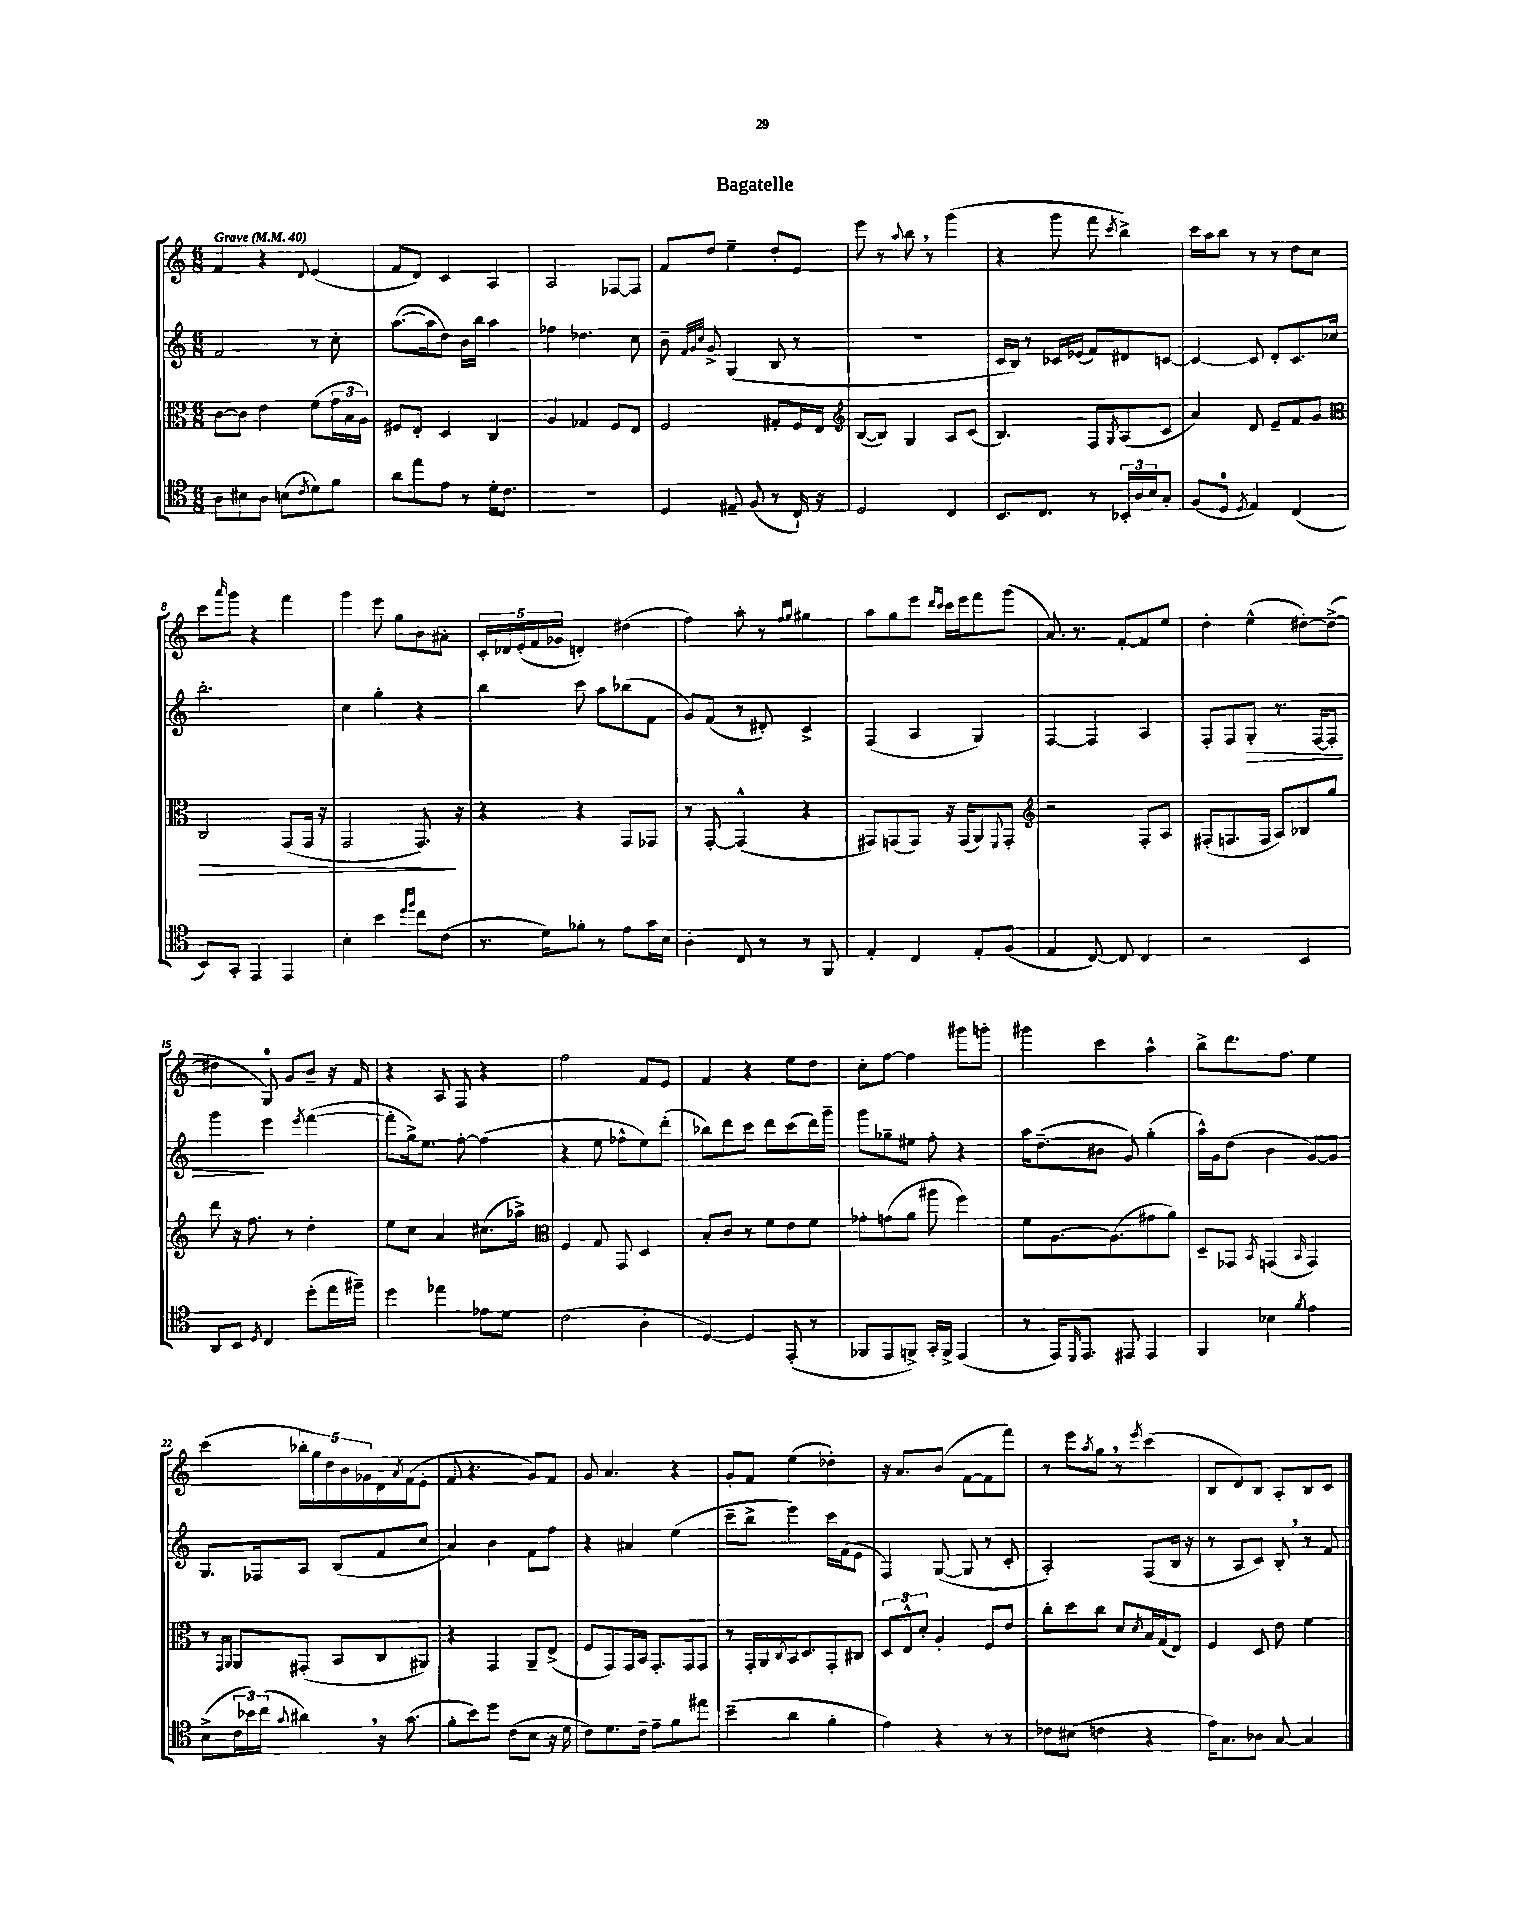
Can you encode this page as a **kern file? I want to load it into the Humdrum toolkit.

**kern	**kern	**kern	**kern
*staff4	*staff3	*staff2	*staff1
*clefC4	*clefC3	*clefG2	*clefG2
*k[]	*k[]	*k[]	*k[]
*M6/8	*M6/8	*M6/8	*M6/8
*MM40	*MM40	*MM40	*MM40
8A\L	[8c\L	2f/	4f/
8B#\	8c\]J	.	.
8A\J	4e\	.	4r
(8B\L	.	.	.
8qc/	.	.	8qqd/
8d\)	(8f\L	8r	(4e/
8f\J	24g\L	8cc'\	.
.	24B\	.	.
.	24A\JJ)	.	.
=	=	=	=
8a\L	8F#/L	([8.aa\L	8f/L
8ee\	8E'/J	.	8d/J)
.	.	16aa\]k	.
8e\J	4D/	8dd\J)	4c/
8r	.	16b\LL	.
.	.	16bb\JJ	.
16d'\LK	4C/	4aa\	4A/
8.c\J	.	.	.
=	=	=	=
2.r	4A/	4ff-\	2A/
.	4G-/	4.dd-\	.
.	8F/L	.	[8F-/L
.	8E/J	8cc\	8F-/]J
=	=	=	=
4D/	2F/	8b~\	8f/L
.	.	32qqf/LLL	.
.	.	32qqg/	.
.	.	32qqcc/JJJ	.
.	.	8g^/	8dd/J
8E#~/	.	(4G/	4ee~\
(8F/	.	.	.
8r	8G#'/L	8B/	8dd'/L
16C`/)	16F/L	8r	8e/J
16r	16E/JJ	.	.
=	=	=	=
*	*clefG2	*	*
2D/	([8B/L	2.r	8eee\
.	8B/]J)	.	8r
.	.	.	8qqaa/
.	4G/	.	8bb\
.	.	.	8r
4C/	8A/L	.	(4ggg\
.	(8c/J	.	.
=	=	=	=
8.BB/L	4.B/)	16c/LL	4r
.	.	16B/JJ)	.
.	.	8r	.
8.C/J	.	.	.
.	.	16c-/LL	8ggg\
.	.	(16e-/JJ	.
8r	8F/L	8f/L)	8fff\
.	8qG/	.	8qccc/
24BB-'/LL	(8A/	8d#/	4bb^\)
24A/	.	.	.
24B/J	.	.	.
8G'/J	8c/J	[8c/J	.
=	=	=	=
(8F/L	4a/)	4c/_	16ccc\LL
.	.	.	16aa\J
8D/J	.	.	8bb\J
8qD/	.	.	.
4E/)	8d/	8c/]	8r
.	8e~/L	8d'/L	8r
(4C/	8f/	8.c/	8dd\L
.	8g/J	.	8cc\J
.	.	16cc-/Jk	.
=	=	=	=
*	*clefC3	*	*
8BB/L)	2C/	2.bb'\	8ccc\L
.	.	.	16qqaaa/
8GG'/J	.	.	8ggg\J
4EE/	.	.	4r
4EE/	(8GG/L	.	4fff\
.	16GG/Jk	.	.
.	16r	.	.
=	=	=	=
4B'\	2GG/	4cc\	4ggg\
4b\	.	4gg'\	8eee\
.	.	.	8gg\L
16qqdd/LL	.	.	.
16qqff/JJ	.	.	.
8cc\L	8.GG/)	4r	8b\
(8c\J	.	.	8a#'\J
.	16r	.	.
=	=	=	=
8.r	4r	4bb\	20c'/LL
.	.	.	20d-/
.	.	.	(20e'/
.	.	.	20f/
16d\LK)	.	.	.
.	.	.	20g-/JJ
8f-'\J	4r	8ccc\	4d'/)
8r	.	8aa\L	.
8e\L	8GG/L	(8bb-\	(4dd#\
16g\L	8GG-/J	8f\J	.
16B\JJ	.	.	.
=	=	=	=
4A'\	8r	8g/L)	4ff\)
.	[8GG'/	(8f/J	.
8C/	(4GG^^/]	8r	8aa'\
8r	.	8d#'/)	8r
.	.	.	16qqff/LL
.	.	.	16qqgg/JJ
8r	4r	4c^/	4gg#\
8FF/	.	.	.
=	=	=	=
4E'/	8GG#/L)	(4F/	8aa\L
.	(8GG/	.	8gg\
4C/	8GG/J)	4A/	8eee\J
.	.	.	16qqddd/LL
.	.	.	16qqccc/JJ
.	16r	.	16ccc\LL
.	(16GG/LK	.	16eee\J
8E'/L	8AA/)	4G/)	8fff\
.	8qqFF/	.	.
(8F/J	8GG'/J	.	(8ggg\J
=	=	=	=
*	*clefG2	*	*
4E/	2r	[4F/	8.a/)
.	.	.	8.r
[8C/)	.	4F/]	.
8C/]	.	.	[8f'/L
4C/	8F'/L	4A/	8f/]
.	8A/J	.	8ee/J
=	=	=	=
2r	(8F#'/L	8F'/L	4dd'\
.	8.F/	8F/	.
.	.	8G'/J	(4ee^^\
.	16F/Jk	.	.
.	8A/L)	8.r	.
4BB/	8B-/	.	[8dd#'\L)
.	.	[16F/LK	.
.	8gg/J	8F'/]J	(8dd#^\_J
=	=	=	=
8AA/L	8ddd\	4ggg\	4dd#\]
8BB/J	16r	.	.
.	8.ff\	.	.
8qD/	.	.	.
4C/	.	4eee\	8G/)
.	8r	.	8g/L
.	.	8qeee/	.
(8dd'\L	4dd'\	([4fff\	8b~/J
16ee\L	.	.	16r
16ff#~\JJ)	.	.	16f/
=	=	=	=
4dd\	8ee\L	8fff'\]L	4r
.	8cc\J	16gg^\k)	.
.	.	8.ee\J	.
4ee-\	4a/	.	8A/
.	.	[8ff'\	8F/
8e-\L	(8.cc#\L	(4ff\]	4r
8d\J	.	.	.
.	16aa-^\Jk)	.	.
=	=	=	=
*	*clefC3	*	*
(2c\	4F/	4r	2ff\
.	8G/	8ee\	.
.	8GG/	8ff-^^\L	.
4A'\	4D/	8ee\)	8f/L
.	.	(8ddd'\J	8e/J
=	=	=	=
[4D/)	8B'/L	8bb-\L)	4f/
.	8c/J	8ddd\	.
4D/]	8r	8ccc\J	4r
.	8f\L	8ddd\L	.
(8EE'/	8e\	(8ccc\	8ee\L
8r	8f\J	16ddd\L)	8dd\J
.	.	16ggg~\JJ	.
=	=	=	=
8FF-/L	8g-'\L	8ggg\L	8cc'\L
8EE/	(8g\	8gg-~\	[8ff\J
8FF^/J)	8a\J	8ee#\J	4ff\]
16GG'/LL	8aa#\	8ff'\	.
16FF^/JJ	.	.	.
(4EE/	4ff\)	4r	8ggg#\L
.	.	.	8ggg'\J
=	=	=	=
8r	8f\L	16aa\LK	4ggg#\
.	.	(8.dd~\	.
16EE/LK)	[8.A\	.	.
16qqDD/	.	.	.
8.EE/J	.	.	.
.	.	8b#\J	4ccc\
.	(8.A\]	.	.
8EE#/	.	8g/)	.
4EE#/	8g#\	(4gg'\	4aa^^\
.	8a\J)	.	.
=	=	=	=
4FF/	8D~/L	16aa^^\LL)	8bb^\L
.	.	16g\J	.
.	8GG-/J	(8dd\J	8.ddd\
.	8qBB/	.	.
4B-\	(4GG/	4b\	.
.	.	.	8.ff\J
8qf/	16qqBB/	.	.
4e\	4GG/)	[8g/L)	4ee\
.	.	8g/]J	.
=	=	=	=
(8B^\L	8r	8.G/L	(4ccc\
.	16qqGG/LL	.	.
.	16qqAA/JJ	.	.
24c\L	8AA/L	.	.
24b-\)	.	.	.
.	.	16F-/k	.
(24cc\JJ	.	.	.
8qqg/	.	.	.
4a#\)	(8GG#'/J	8A/J	20bb-'\LL
.	.	.	20gg\)
.	.	.	20dd\
.	8BB/L	(8B/L	.
.	.	.	20b\
.	.	.	20g-\
16r	8C/	8f/	16d\
.	.	.	8qa/
(8.g\	.	.	(16f\J
.	8AA#/J)	8cc/J	8e'\J
=	=	=	=
8f'\L	4r	4a/)	8f/
8b\)	.	.	4.r
8dd\J	4GG/	4b\	.
(8c\L	.	.	.
8B\J	8AA~/L	8f\L	8g/L)
16r	(8E^/J	8ff\J	8f/J
16d\	.	.	.
=	=	=	=
8c\L)	8F/L	4r	8g/
8.d\	8GG/)	.	4.a/
.	16GG/L	4a#/	.
16c~\Jk	16BB/JJ	.	.
8e~\L	8.GG'/L	.	.
8f\	.	(4ee\	4r
.	16GG/k	.	.
8ee#\J	8GG/J	.	.
=	=	=	=
(4b~\	8r	8ccc~\L	8g'/L
.	16GG'/LL	8bb^\J	8f/J
.	16AA/	.	.
.	8qC/	.	.
4a\	16BB/J	4eee\)	(4ee\
.	8.D/	.	.
4f'\	8GG'/	16ccc\LL	4dd-'\)
.	.	(16f\J	.
.	8C#/J	8e\J	.
=	=	=	=
4e\)	12D/L	4F/)	16r
.	.	.	8.a/L
.	12E^^/	.	.
.	12d'/J	.	.
4r	4A'/	([8G/	(8b/J
.	.	8G/]	[8f\L
8r	8F/L	8r	8f\]
8r	8e/J	8c'/	8fff\J)
=	=	=	=
8c-\L	8cc'\L	2A'/)	8r
(8B#\J	8dd\	.	8eee\L
.	.	.	8qaa/
4c\	8cc\J	.	8gg\J
.	8d/L	.	8r
.	8qd/	.	8qeee/
4r	16B/L	(8F/L	(4ccc\
.	(16G/J	.	.
.	8E/J)	16B/Jk	.
.	.	16r	.
=	=	=	=
16e\LK)	4F/	8r	8B/L
8.G\	.	.	.
.	.	8A/L	8d/)
8A-\J	8D/	8c/J)	8B/J
[8G/	8e\	8B'/	8A'/L
4G/]	4f\	8r	8B/
.	.	8f/	8c/J
==	==	==	==
*-	*-	*-	*-
